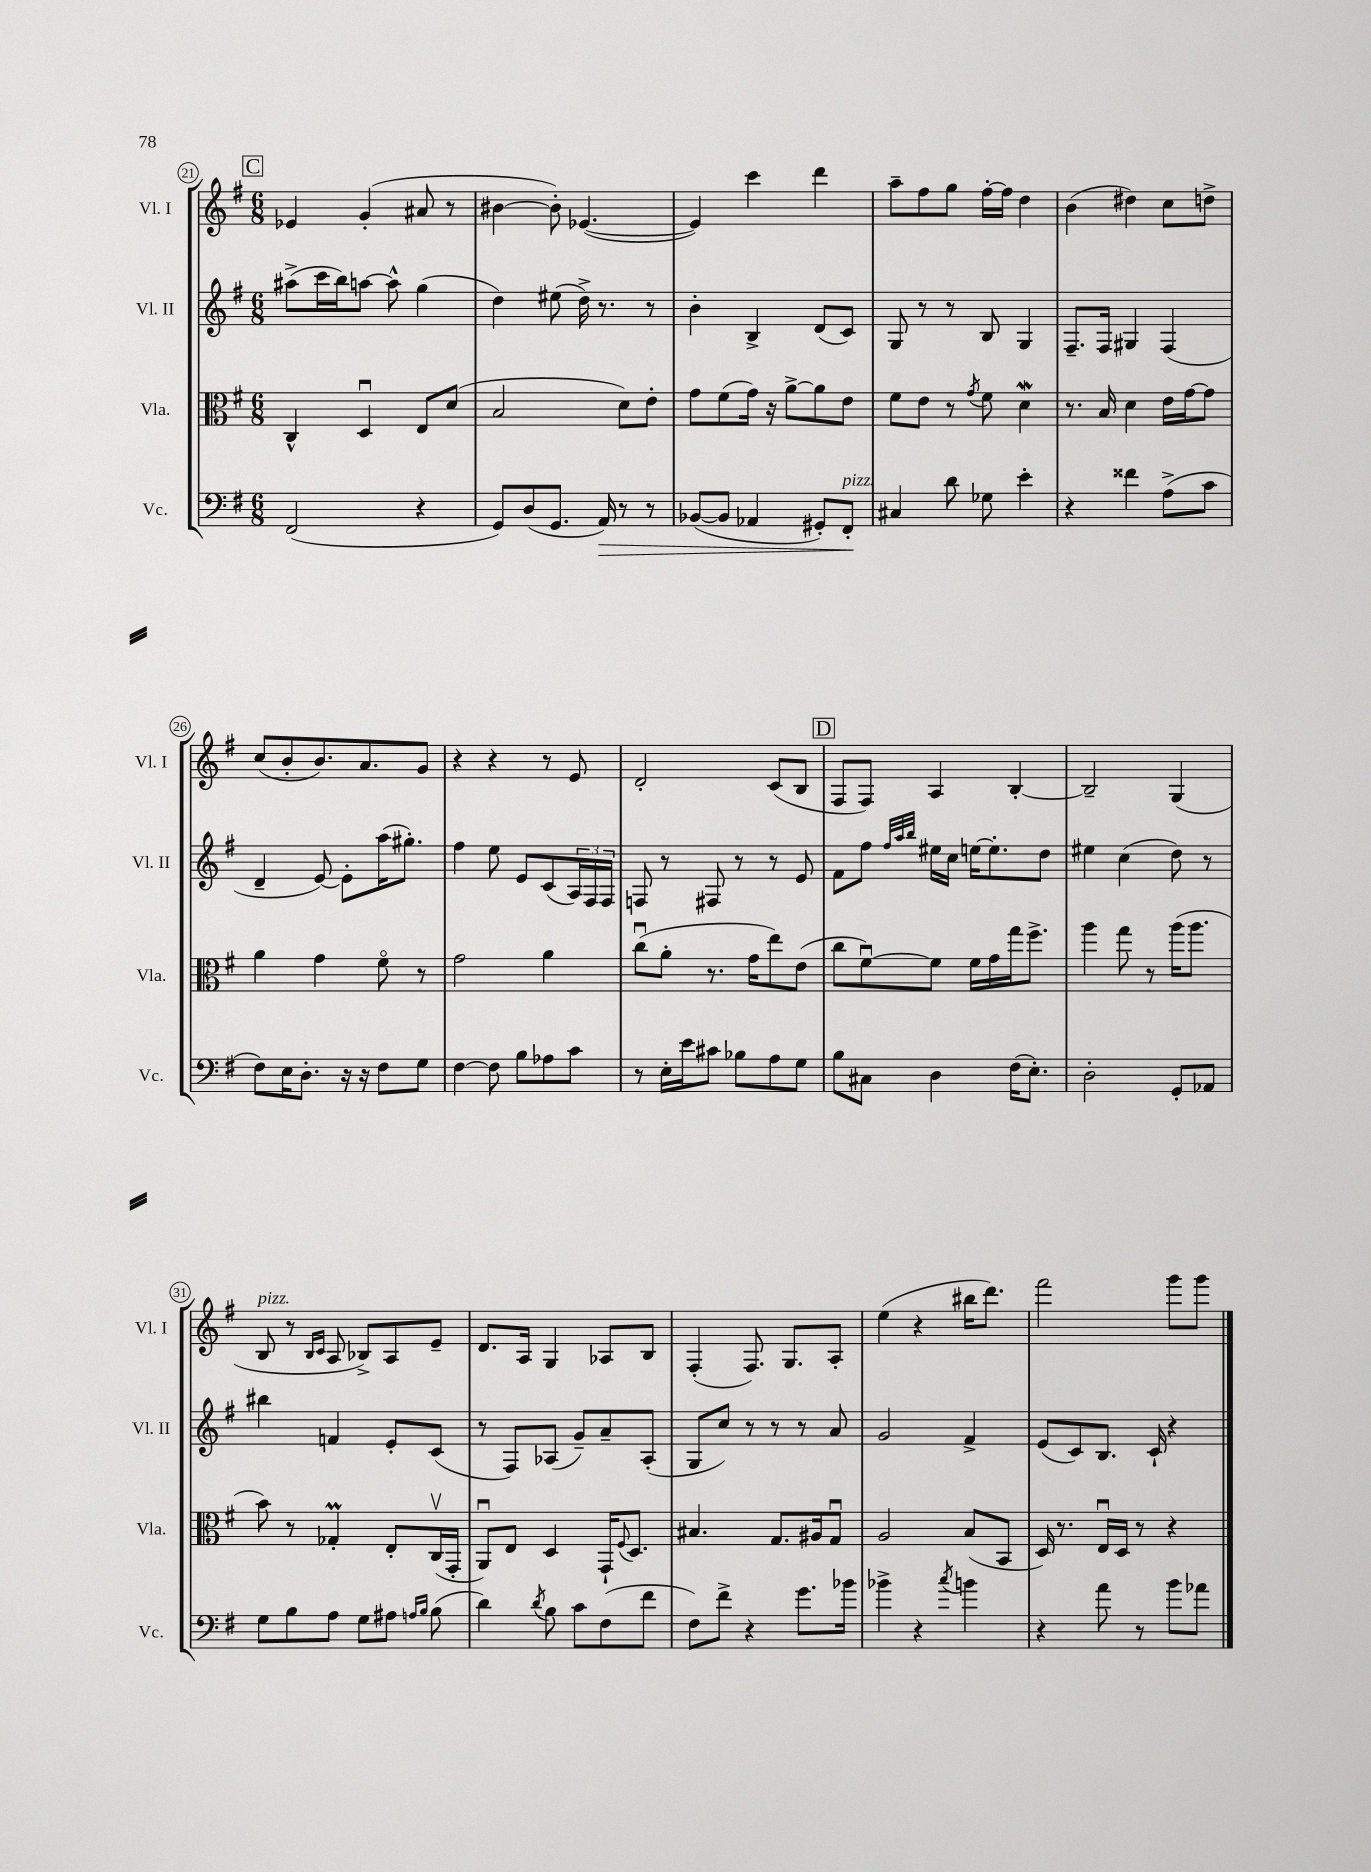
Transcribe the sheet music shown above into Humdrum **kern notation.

**kern	**kern	**kern	**kern
*staff4	*staff3	*staff2	*staff1
*clefF4	*clefC3	*clefG2	*clefG2
*k[f#]	*k[f#]	*k[f#]	*k[f#]
*M6/8	*M6/8	*M6/8	*M6/8
(2FF#/	4C^^/	(8aa#^\L	4e-/
.	.	16ccc\L	.
.	.	16bb\J)	.
.	4Du/	[8aa\J	(4g'/
.	.	8aa^^\]	.
4r	8E/L	(4gg\	8a#/
.	(8d/J	.	8r
=	=	=	=
8GG/L)	2B/	4dd\)	[4b#\
(8D/	.	.	.
8.GG/J	.	(8ee#\	8b#'\])
.	.	16dd^\)	([4.e-/
16AA/)	.	8.r	.
8r	8d\L)	.	.
8r	8e'\J	8r	.
=	=	=	=
([8BB-/L	8g\L	4b'\	4e-/])
8BB-/]J	(8f#\	.	.
4AA-/	16g\Jk)	4B^/	4ccc\
.	16r	.	.
.	[8a^\L	.	.
8GG#'/L)	8a\]	(8d/L	4ddd\
8FF#'/J	8e\J	8c/J)	.
=	=	=	=
4C#/	8f#\L	8G/	8aa~\L
.	8e\J	8r	8ff#\
8d\	8r	8r	8gg\J
.	8qg/	.	.
8G-\	8f#\	8B/	[16ff#'\LL
.	.	.	16ff#\]JJ
4e'\	4d\	4G/	4dd\
=	=	=	=
4r	8.r	8.F#~/L	(4b\
.	16B/	16F#/Jk	.
4f##\	4d\	4G#/	4dd#\)
(8A^\L	16e\LL	(4F#/	8cc\L
.	[16g\J	.	.
8c\J	8g\]J	.	8dd^\J
=	=	=	=
8F#\L)	4a\	4d~/	(8cc/L
16E\K	.	.	8b'/
8.D'\J	.	.	.
.	4g\	[8e/)	8.b/)
16r	.	8e'\]L	.
16r	.	.	8.a/
8F#\L	8f#o\	(16aa\K	.
.	.	8.gg#'\J)	.
8G\J	8r	.	8g/J
=	=	=	=
[4F#\	2g\	4ff#\	4r
8F#\]	.	8ee\	4r
8B\L	.	8e/L	.
8A-\	4a\	(8c/	8r
8c\J	.	24A/L)	8e/
.	.	24F#/	.
.	.	24F#/JJ	.
=	=	=	=
8r	(8ccu\L	8F/	2d'/
16E'\LL	8a'\J	8r	.
16e\J	.	.	.
8c#\J	8.r	8F#/	.
8B-\L	.	8r	.
.	16g\LK	.	.
8A\	8ee\)	8r	(8c/L
8G\J	(8e\J	8e/	8B/J
=	=	=	=
8B\L	8cc\L	8f#\L	8F#/L
8C#\J	[8f#u\)	8ff#\J	8F#/J)
.	.	32qqff#/LLL	.
.	.	32qqaa/	.
.	.	32qqbb/JJJ	.
4D\	8f#\]J	16ee#\LL	4A/
.	.	16cc\JJ	.
.	16f#\LL	[16ee\LK	.
.	16g\	8.ee'\]	.
(16F#\LK	16gg\J	.	[4B'/
8.E'\J)	8.ff#^\J	.	.
.	.	8dd\J	.
=	=	=	=
2D'\	4aa\	4ee#\	2B~/]
.	8gg\	(4cc\	.
.	8r	.	.
8GG'/L	(16aa\LK	8dd\)	(4G/
.	8.aa\J	.	.
8AA-/J	.	8r	.
=	=	=	=
8G\L	8b\)	4bb#\	8B/
8B\	8r	.	8r
.	.	.	16qqB/LL
.	.	.	16qqc/JJ
8A\J	4G-'/	4f/	8A/
8G\L	.	.	8B-^/L)
8A#\J	8E'/L	8e'/L	8A/
16qqA/LL	.	.	.
16qqB/JJ	.	.	.
(8B\	(16Cv/L	(8c/J	8e~/J
.	16GG'/JJ	.	.
=	=	=	=
4d\)	8AAu/L)	8r	8.d/L
.	8E/J	8F#/L)	.
.	.	.	16A/Jk
8qd/	.	.	.
8B\	4D/	(8A-/J	4G/
8c\L	.	8g~/L)	.
(8F#\	16GG`/LK	8a~/	8A-/L
.	8qqF#/	.	.
.	8.D/J	.	.
8f#\J	.	(8A-'/J	8B/J
=	=	=	=
8F#\L)	4.B#/	8G/L	(4F#'/
8f#^\J	.	8cc/J)	.
4r	.	8r	8.F#/)
.	8.G/L	8r	.
.	.	.	8.G/L
8.g\L	.	8r	.
.	16A#/k	.	.
.	8Gu/J	8a/	8A'/J
16b-\Jk	.	.	.
=	=	=	=
4b-^\	2A/	2g/	(4ee\
4r	.	.	4r
8qcc/	.	.	.
4b\	(8B/L	4f#^/	16bb#\LK
.	.	.	8.ddd\J)
.	8BB/J	.	.
=	=	=	=
4r	16D/)	(8e/L	2fff#\
.	8.r	.	.
.	.	8c/)	.
8a\	16Eu/LL	8.B/J	.
.	16D/JJ	.	.
8r	8r	.	.
.	.	16c`/	.
8b\L	4r	4r	8ggg\L
8a-\J	.	.	8ggg\J
==	==	==	==
*-	*-	*-	*-
